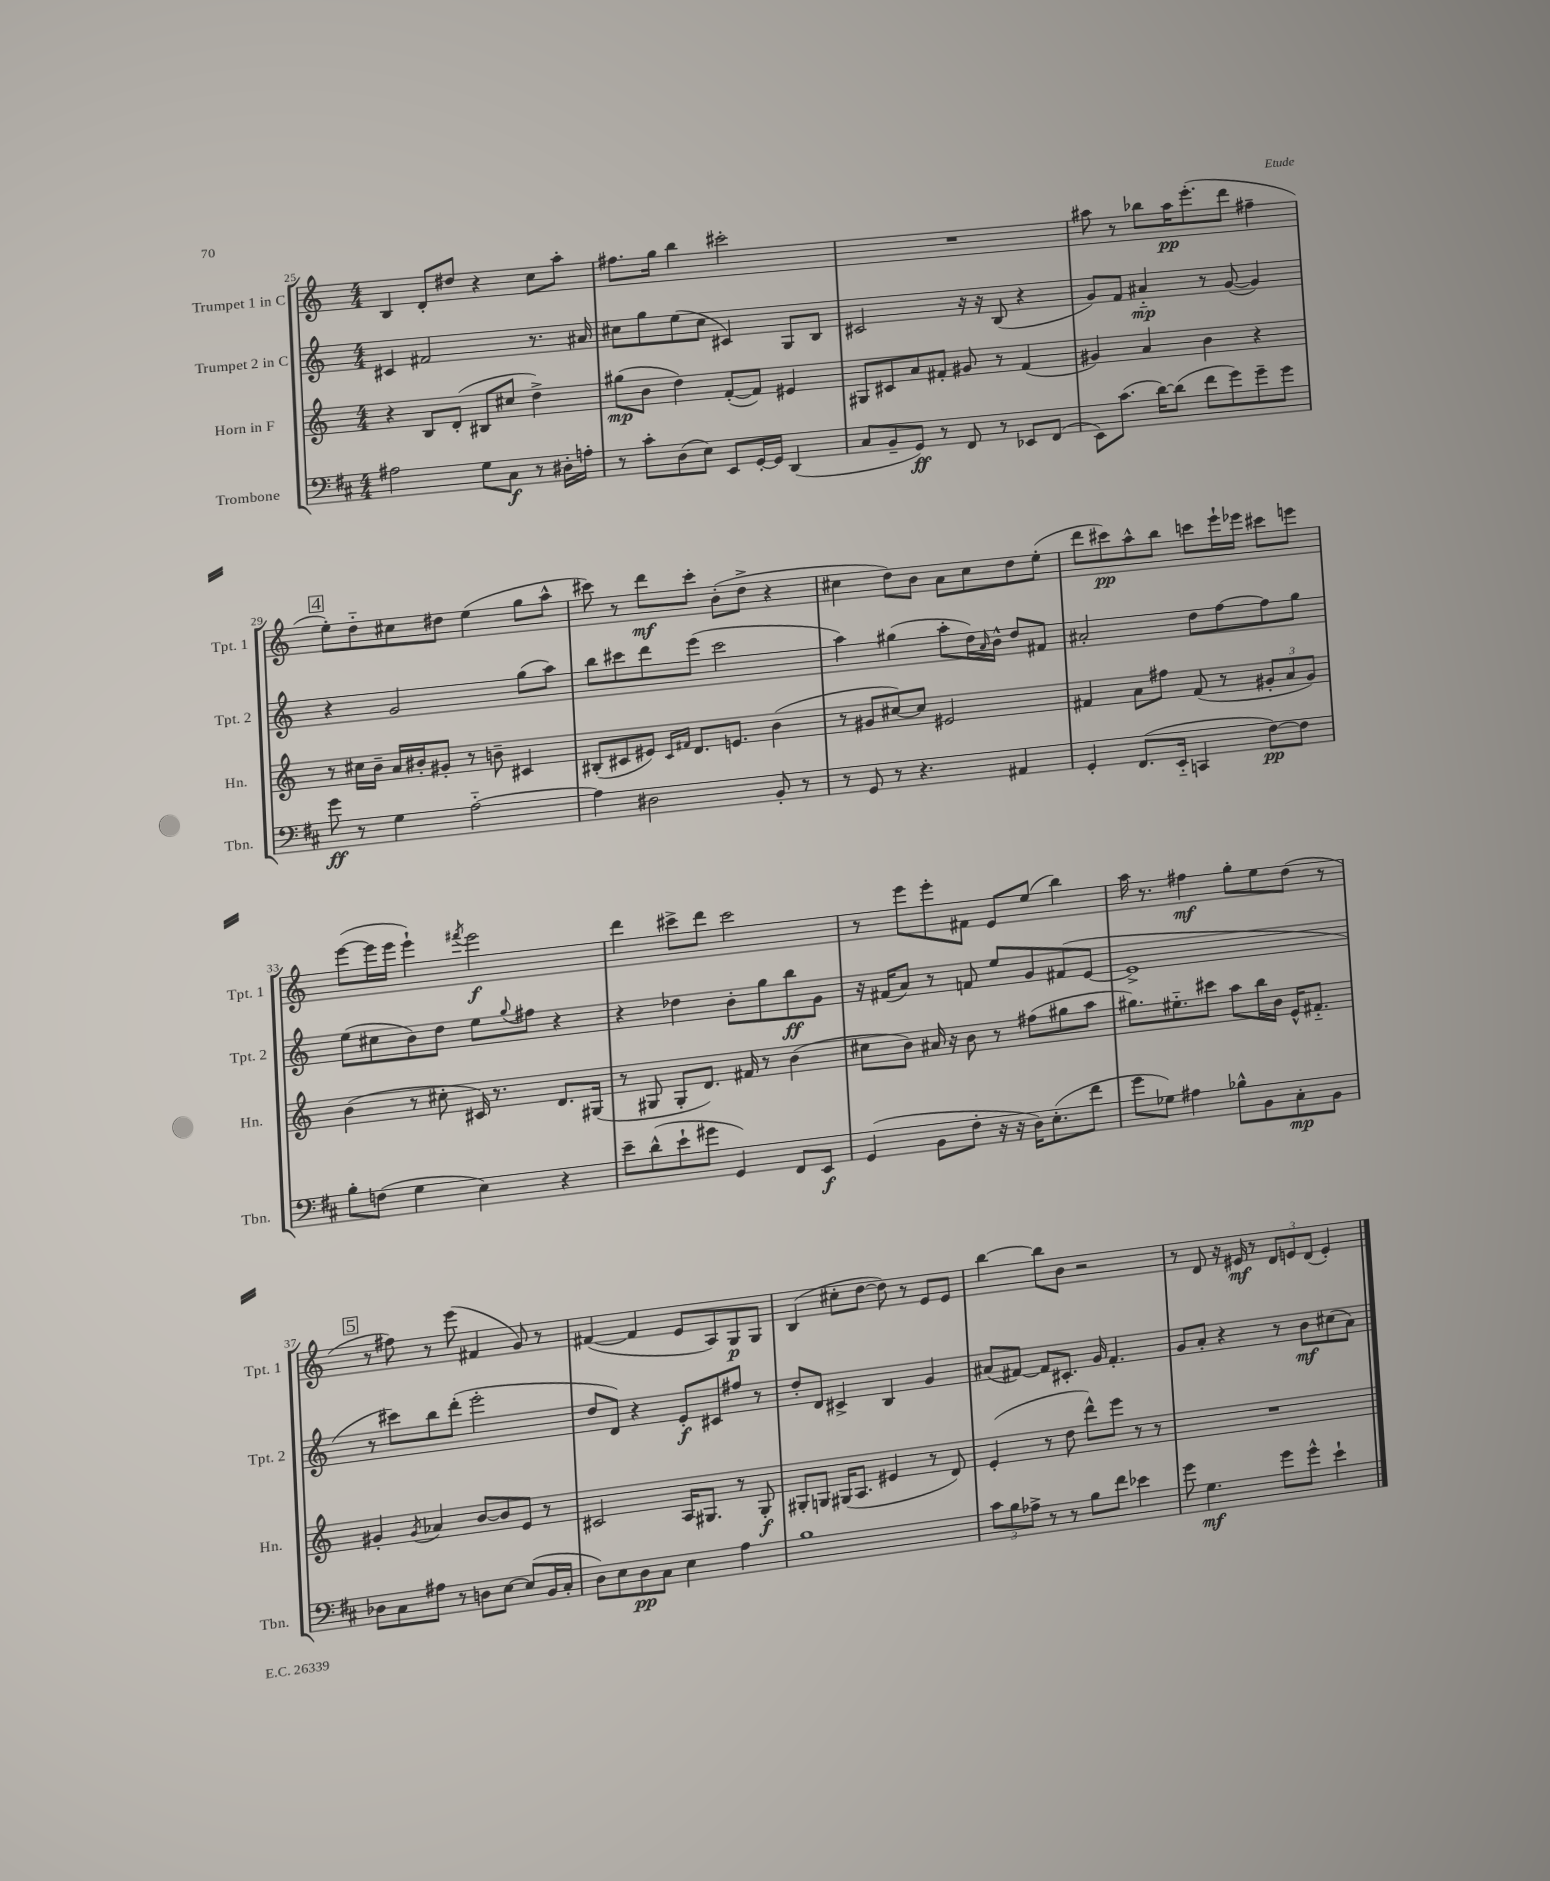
<<
\new StaffGroup <<
\new Staff = "s0" \with { instrumentName = "Trumpet 1 in C" shortInstrumentName = "Tpt. 1" } {
    \clef treble \key c \major \numericTimeSignature \time 4/4
    b4 d'8-. dis''8 r4 c''8 a''8-. |
    fis''8. g''16 b''4 cis'''2-. |
    R1 |
    ais''8 r8 bes''8 ais''16\pp e'''8.-.( d'''8 fis''4-- |
    \mark \markup { \box "4" } e''8-.) d''8-_ cis''8 dis''8 e''4( g''8 a''8-^ |
    cis'''8) r8 d'''8\mf cis'''8-. b'8-.( d''8-> r4 |
    cis''4 d''8) b'8 a'8 cis''8 d''8 e''8-.( |
    d'''8 cis'''8\pp) a''8-^ b''8 c'''8 e'''16-! ees'''16 cis'''8 e'''8 |
    e'''8~( e'''16 e'''16 e'''4-!) \acciaccatura { fis'''8 } e'''2\f |
    d'''4 cis'''8-> d'''8 cis'''2 |
    r8 e'''8 e'''8-. fis'8 e'8 e''8( b''4) |
    a''16 r8. fis''4\mf g''8-. e''8 d''8( r8 |
    \mark \markup { \box "5" } r8 fis''8) r8 e'''8( fis'4 g'8) r8 |
    fis'4~( fis'4 e'8 a8) g8\p g8 |
    b4( cis''8-. d''8~ d''8) r8 e'8 e'8 |
    b''4~ b''8 b'8 r2 |
    r8 d'8 r16 eis'16\mf r8 \tuplet 3/2 { d'8 e'8 d'8( } e'4-.) \bar "|." |
}
\new Staff = "s1" \with { instrumentName = "Trumpet 2 in C" shortInstrumentName = "Tpt. 2" } {
    \clef treble \key c \major \numericTimeSignature \time 4/4
    cis'4 fis'2 r8. ais'16 |
    cis''8 g''8 e''8( cis''8 cis'4) g8 b8 |
    cis'2 r16 r16 b8( r4 |
    g'8) f'8 ais'4-_\mp r8 g'8~( g'4) |
    \mark \markup { \box "4" } r4 g'2 g''8( a''8) |
    b''8 cis'''8 d'''8 e'''8( cis'''2 |
    a''4) gis''4( a''8-. d''16) \grace { a'16 } b'16-^ d''8 fis'8 |
    ais'2-. d''8 f''8~ f''8 g''8 |
    e''8( cis''8 b'8) d''8 e''8 \appoggiatura { g''8 } fis''8 r4 |
    r4 des''4 b'8-. g''8 b''8\ff g'8 |
    r16 fis'16( a'8) r8 f'8 e''8 g'8 fis'8( e'8~ |
    e'1-> |
    \mark \markup { \box "5" } r8 cis'''8) b''8 d'''8-.( e'''2-. |
    d''8 d'8) r4 e'8-.\f cis'8 fis''8 r8 |
    d''8-. d'8 cis'4-> b4 g'4 |
    ais'8( fis'8~) fis'8 cis'8.-. g'16 fis'4.-. |
    g'8 a'8-. r4 r8 b'8\mf cis''8( a'8) \bar "|." |
}
\new Staff = "s2" \with { instrumentName = "Horn in F" shortInstrumentName = "Hn." } {
    \clef treble \key c \major \numericTimeSignature \time 4/4
    r4 b8 d'8-.( bis8 cis''8 d''4->) |
    gis''8\mp( b'8 d''4) f'8~-.( f'8) eis'4 |
    gis8 cis'8 a'8 fis'8-. gis'8 r8 fis'4( |
    gis'4) a'4 b'4 r4 |
    \mark \markup { \box "4" } r8 cis''16 b'16-- a'16 bis'16-. gis'8-. r8 b'8-- cis'4 |
    bis8-.( cis'8 eis'8) \grace { cis'16 fis'16 } d'8. e'8. b'4( |
    r8 gis'8 cis''8~) cis''8 eis'2 |
    fis'4 a'8 fis''8 fis'8( r8 \tuplet 3/2 { gis'8-. a'8 gis'8) } |
    b'4( r8 cis''8-. cis'16) r8. d'8. gis16( |
    r8 gis8 gis8-. d'8.) fis'16 r8 b'4( |
    cis''8 b'8) ais'16 r16 b'8 r8 fis''8( gis''8 a''8 |
    gis''8.) eis''8.-_ cis'''8 a''8 b''16 b'16 e'16-^ fis'8.-_ |
    \mark \markup { \box "5" } gis'4-. \acciaccatura { gis'8 } aes'4 b'8~ b'8 e'8 r8 |
    cis'2 a16 gis8. r8 gis8-.\f |
    gis8-. g8 gis16( a8. eis'4 r8 d'8) |
    e'4-.( r8 d''8 d'''8-^) e'''8 r8 r8 |
    R1 \bar "|." |
}
\new Staff = "s3" \with { instrumentName = "Trombone" shortInstrumentName = "Tbn." } {
    \clef bass \key d \major \numericTimeSignature \time 4/4
    ais2 g8 cis8\f r8 dis16-. a16-. |
    r8 cis'8-. d8( e8) e,8 g,16~-. g,16 d,4( |
    cis8 b,8-- g,8\ff) r8 fis,8 r8 ees,8 fis,8( |
    e,8) cis'8.( d'16~) d'8( fis'8 g'8) g'8-- g'8 |
    \mark \markup { \box "4" } g'8\ff r8 g4 a2~-_ |
    a4 dis2 b,8-. r8 |
    r8 g,8 r8 r4. ais,4 |
    g,4-. fis,8.( e,16-_ c,4 fis8~\pp) fis8 |
    b8-. f8( g4 e4) r4 |
    e'8-- d'8-^( e'8-! gis'8 g,4) fis,8 e,8\f |
    g,4( b,8 fis8-. r16 r16 d16) e8.-.( fis'8 |
    g'8 ges8) ais4 bes8-^ b,8 cis8-.\mp b,8 |
    \mark \markup { \box "5" } des8 cis8 ais8 r8 d8 e8~ e8( b,16 cis16-. |
    d8) e8 d8\pp cis8 e4 a4 |
    b1 |
    \tuplet 3/2 { cis'8 b8 aes8-> } r8 r8 b8 fis'8 ees'4 |
    g'8 g4.\mf g'8 g'8-^ e'4-! \bar "|." |
}
>>
>>
\layout { \context { \Score currentBarNumber = #25 } }
